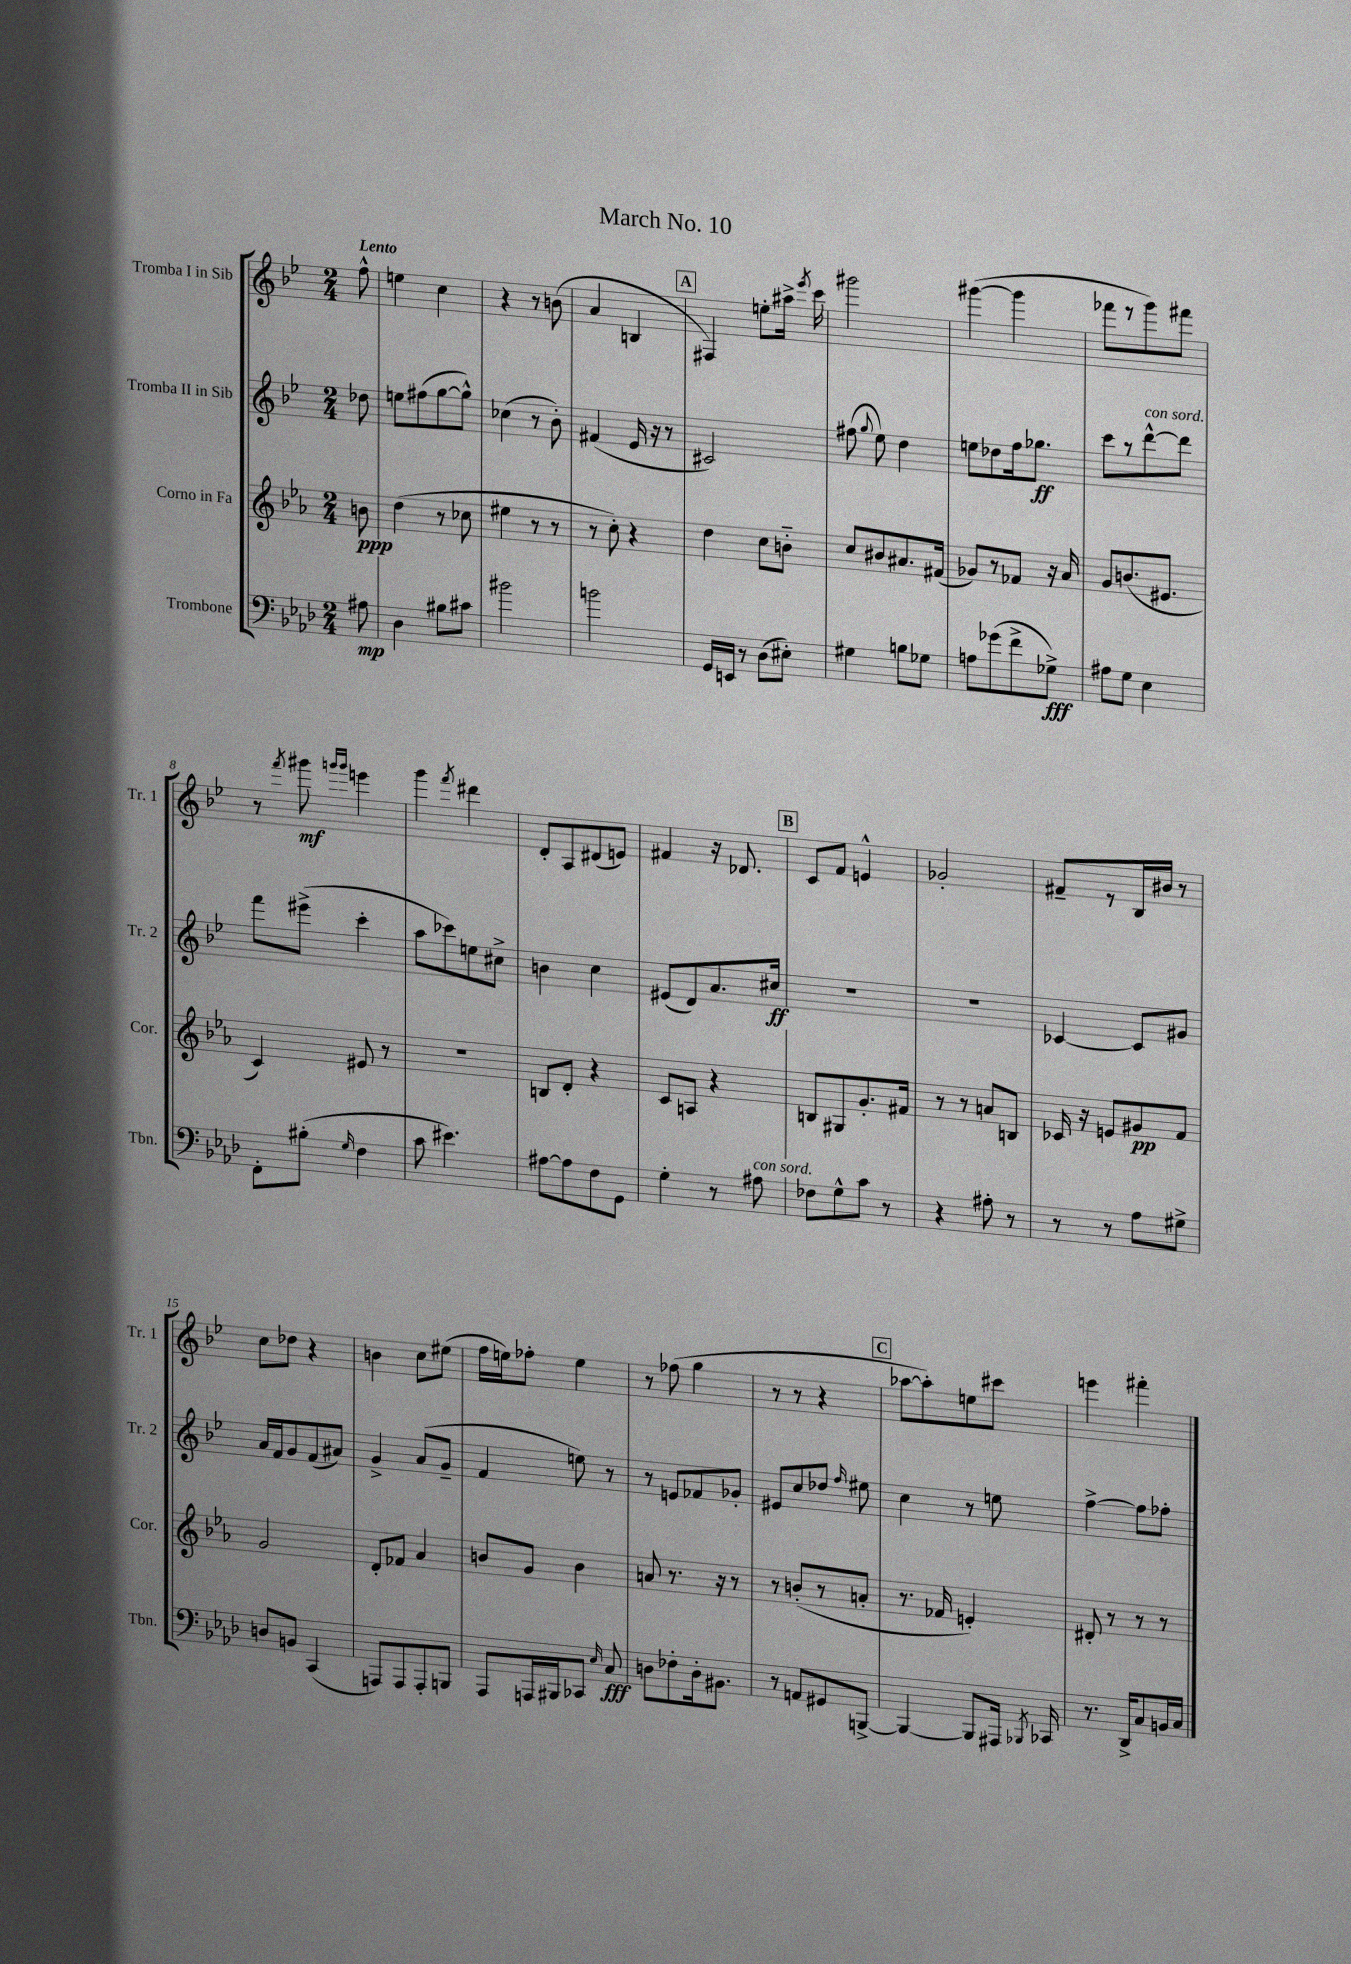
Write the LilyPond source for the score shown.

\header { title = "March No. 10" }
<<
\new StaffGroup <<
\new Staff = "s0" \with { instrumentName = "Tromba I in Sib" shortInstrumentName = "Tr. 1" } {
    \clef treble \key bes \major \numericTimeSignature \time 2/4 \partial 8 \tempo "Lento"
    \autoBeamOff f''8-^ |
    e''4 c''4 |
    r4 r8 b'8( |
    a'4 b4 |
    \mark \markup { \box "A" } fis4) e''8[-. ais''16]-> \acciaccatura { ees'''8 } c'''16 |
    gis'''2 |
    gis'''4~( gis'''4 |
    fes'''8[ r8 g'''8) fis'''8] |
    r8 \acciaccatura { f'''8 } gis'''8\mf \grace { g'''16[ g'''16] } e'''4 |
    g'''4 \acciaccatura { f'''8 } dis'''4 |
    d'8[-. a8 dis'8( e'8]) |
    fis'4 r16 des'8. |
    \mark \markup { \box "B" } c'8[ f'8] e'4-^ |
    ges'2-. |
    fis'8[-- r8 bes16 bis'16] r8 |
    c''8[ des''8] r4 |
    b'4 c''8[ eis''8]( |
    f''16[ e''16) fes''8]-. e''4 |
    r8 fes''8( g''4 |
    r8 r8 r4 |
    \mark \markup { \box "C" } aes''8[~ aes''8-.) e''8 cis'''8] |
    e'''4 fis'''4-. \bar "|." |
}
\new Staff = "s1" \with { instrumentName = "Tromba II in Sib" shortInstrumentName = "Tr. 2" } {
    \clef treble \key bes \major \numericTimeSignature \time 2/4 \partial 8
    \autoBeamOff des''8 |
    e''8[ fis''8( g''8~ g''8]-^) |
    ces''4( r8 bes'8-.) |
    fis'4( ees'16 r16 r8 |
    \mark \markup { \box "A" } cis'2) |
    fis''8( \appoggiatura { g''8 } ees''8) d''4 |
    e''8[ des''8 f''16 ges''8.]\ff |
    c'''8[ r8 d'''8~-^^\markup { \italic "con sord." } d'''8] |
    f'''8[ eis'''8]->( c'''4-. |
    a''8[ ces'''8) e''8 cis''8]-> |
    b'4 c''4 |
    eis'8[( d'8) a'8. cis''16]\ff |
    \mark \markup { \box "B" } R2 |
    R2 |
    ces'4~ ces'8[ gis'8] |
    a'16[ f'16 g'8 f'8( ais'8]) |
    g'4-> a'8[( g'8]-- |
    f'4 e''8) r8 |
    r8 e'8[ fes'8 ges'8]-. |
    eis'8[ c''8 des''8] \grace { f''16 } eis''8 |
    \mark \markup { \box "C" } c''4 r8 e''8 |
    f''4~-> f''8[ fes''8]-. \bar "|." |
}
\new Staff = "s2" \with { instrumentName = "Corno in Fa" shortInstrumentName = "Cor." } {
    \clef treble \key ees \major \numericTimeSignature \time 2/4 \partial 8
    \autoBeamOff b'8\ppp |
    d''4( r8 ces''8 |
    eis''4 r8 r8 |
    r8 c''8-.) r4 |
    \mark \markup { \box "A" } d''4 c''8[ b'8]-_ |
    c''8[ bis'8 ais'8. fis'16]( |
    ges'8[) r8 fes'8] r16 aes'16 |
    g'8[ b'8.( eis'8.] |
    c'4) eis'8 r8 |
    R2 |
    b8[ d'8]-. r4 |
    c'8[ a8] r4 |
    \mark \markup { \box "B" } b8[ gis8 g'8.-. fis'16] |
    r8 r8 a'8[ b8] |
    ces'16 r16 e'8[ gis'8\pp f'8] |
    g'2 |
    d'8[-. fes'8] aes'4 |
    b'8[ g'8] b'4 |
    a'8 r8. r16 r8 |
    r8 b'8[-.( r8 a'8]-. |
    \mark \markup { \box "C" } r8. fes'16 e'4-.) |
    dis'8-. r8 r8 r8 \bar "|." |
}
\new Staff = "s3" \with { instrumentName = "Trombone" shortInstrumentName = "Tbn." } {
    \clef bass \key aes \major \numericTimeSignature \time 2/4 \partial 8
    \autoBeamOff ais8\mp |
    des4 bis8[ cis'8] |
    bis'2 |
    b'2 |
    \mark \markup { \box "A" } g,16[ e,16] r8 des8[( eis8]-.) |
    gis4 b8[ ges8] |
    a8[ ges'8( f'8-> ges8]->\fff) |
    ais8[ g8] ees4 |
    f,8[-. bis8]-.( \grace { g16 } f4 |
    c'8 eis'4.) |
    ais8[~ ais8 f8 g,8] |
    g4-. r8 ais8^\markup { \italic "con sord." } |
    \mark \markup { \box "B" } fes8[ g8-^ c'8] r8 |
    r4 ais8-. r8 |
    r8 r8 aes8[ gis8]-> |
    d8[ b,8] c,4( |
    a,,8[) a,,8 a,,8-. b,,8] |
    aes,,8[ a,,16 bis,,16 ces,8] \grace { ees16 } c8\fff |
    d8[ fes8-. d16-. bis,8.] |
    r8 a,8[ gis,8 b,,8]~-> |
    \mark \markup { \box "C" } b,,4~ b,,8[ ais,,16] \acciaccatura { bes,,8 } ces,16 |
    r8. des,16[-> c8 b,16 c16] \bar "|." |
}
>>
>>
